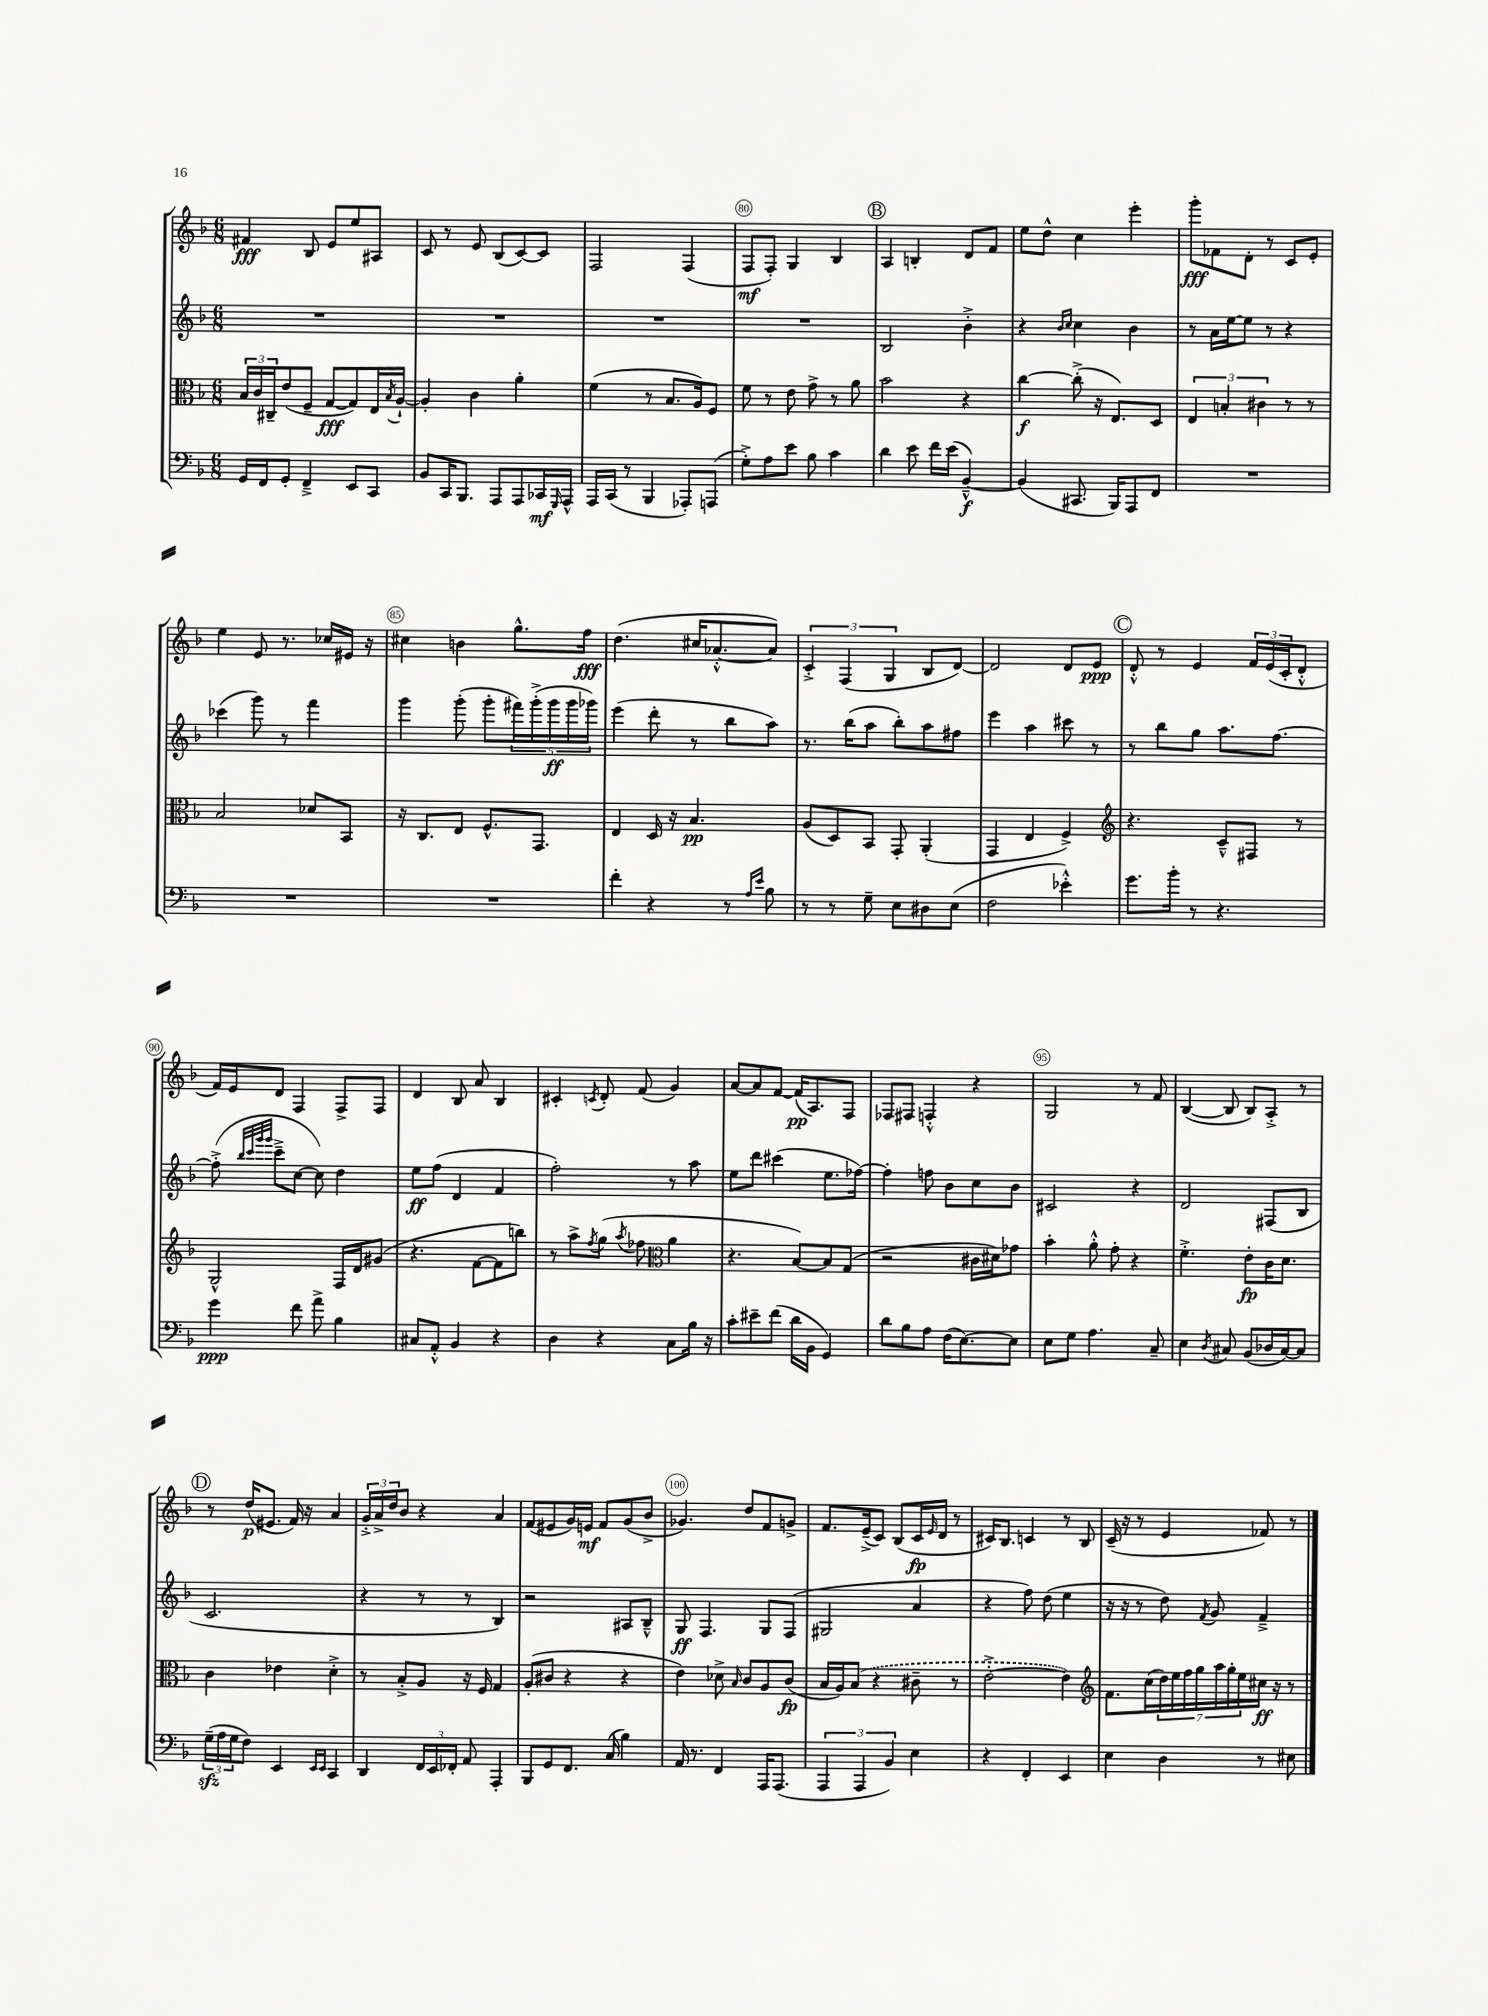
<<
\new StaffGroup <<
\new Staff = "s0" {
    \clef treble \key f \major \numericTimeSignature \time 6/8
    fis'4\fff bes8 e'8 e''8 ais8 |
    c'8 r8 e'8 bes8( c'8~) c'8 |
    f2 f4( |
    f8\mf f8-.) g4 bes4 |
    \mark \markup { \circle "B" } a4 b4-. d'8 f'8 |
    e''8 d''8-^ c''4 e'''4-. |
    g'''8-.\fff fes'8 d'8-. r8 c'8 e'8-. |
    e''4 e'8 r8. ces''16 eis'16 r16 |
    cis''4 b'4 g''8.-^ f''16\fff |
    d''4.( cis''16 aes'8.~-.-^ aes'8) |
    \tuplet 3/2 { c'4-.-> f4( g4 } bes8 d'8~) |
    d'2 d'8 e'8\ppp |
    \mark \markup { \circle "C" } d'8-.-^ r8 e'4 \tuplet 3/2 { f'16 e'16( c'16-. } d'8-.-^ |
    f'16) e'16 d'8 f4 f8-> f8 |
    d'4 bes8 a'8 bes4 |
    cis'4-. \acciaccatura { c'8 } d'8-. f'8( g'4) |
    a'8~ a'8 f'8~ f'16\pp( a8.) f8 |
    fes8 fis8 f4-.-^ r4 |
    g2 r8 f'8 |
    bes4~( bes8 bes8) a8-.-> r8 |
    \mark \markup { \circle "D" } r8 d''16\p( eis'8. f'16) r16 a'4 |
    \tuplet 3/2 { g'16-.-> a'16-> d''16 } bes'8 r4 a'4 |
    f'8( eis'8 g'16) e'16\mf f'8 g'8( bes'8-> |
    ges'4.) d''8 f'8 g'8-> |
    f'8. e'16--->( c'8) bes8( c'16\fp \grace { e'16 } d'16 r8 |
    cis'16) bes8. c'4 r8 bes8 |
    c'16--( r16 r8 e'4 fes'8) r8 \bar "|." |
}
\new Staff = "s1" {
    \clef treble \key f \major \numericTimeSignature \time 6/8
    R2. |
    R2. |
    R2. |
    R2. |
    \mark \markup { \circle "B" } bes2 bes'4-.-> |
    r4 \grace { bes'16 c''16 } c''4 bes'4 |
    r8 a'16 e''16~ e''8 r8 r4 |
    ces'''4( g'''8) r8 f'''4 |
    g'''4 g'''8-.( g'''8-. \tuplet 5/4 { fis'''16) g'''16-.->( g'''16\ff g'''16 ges'''16) } |
    e'''4( d'''8-. r8 bes''8 a''8) |
    r8. bes''16( a''8 bes''8-.) a''8 fis''8 |
    e'''4 a''4 cis'''8 r8 |
    \mark \markup { \circle "C" } r8 bes''8 g''8 a''8. f''8.~ |
    f''8-.->( \grace { bes''32 c'''32 g'''32 g'''32 } c'''8---> c''8~ c''8) d''4 |
    e''8\ff f''8( d'4 f'4 |
    f''2-.) r8 a''8 |
    e''8 d'''8 cis'''4( e''8. fes''16~) |
    fes''4-. f''8 bes'8 c''8 bes'8 |
    cis'2 r4 |
    d'2 fis8( bes8 |
    \mark \markup { \circle "D" } c'2. |
    r4 r8 r8 bes4) |
    r2 ais8 bes8---^ |
    g8\ff f4. g8 f8( |
    gis2 a'4 |
    r4 f''8) d''8( e''4 |
    r16 r16 r8 d''8) \acciaccatura { f'8 } g'8 f'4---> \bar "|." |
}
\new Staff = "s2" {
    \clef alto \key f \major \numericTimeSignature \time 6/8
    \tuplet 3/2 { bes16 c'16 cis16-- } e'8( f8-- g8~\fff g8) e16 \acciaccatura { bes8 } a16~-! |
    a4-. c'4 a'4-. |
    f'4( r8 bes8. a16) f8 |
    f'8 r8 e'8 g'8-> r8 a'8 |
    \mark \markup { \circle "B" } bes'2 r4 |
    c''4~\f c''8-.->( r16 e8.) d8 |
    \tuplet 3/2 { e4 b4-. cis'4 } r8 r8 |
    bes2 des'8 bes,8 |
    r16 c8. e8 f8.-^ g,8. |
    e4 d16 r16 bes4.\pp |
    a8( d8) bes,8 g,8-. a,4-.( |
    g,4 e4 f4->) |
    \mark \markup { \circle "C" } \clef treble r4. c'8---^ fis8 r8 |
    g2-^ f16 d'16 gis'8( |
    r4. f'8~ f'8 b''8) |
    r8 a''8-> \acciaccatura { f''8 } g''8( \acciaccatura { a''8 } fes''8 \clef alto a'4 |
    r4. bes8~) bes8 g8( |
    r2 cis'16 dis'16) ges'8 |
    bes'4-. a'8-.-^ g'8-. r4 |
    f'4.-.-> e'8-.\fp c'16 d'8. |
    \mark \markup { \circle "D" } c'4 ees'4 d'4-.-> |
    r8 bes8-.-> a8 r16 f16 g4 |
    a8-.( cis'8 r4 r4 |
    e'4) des'8-> \grace { bes16 } c'8 a8 c'8\fp( |
    bes16 a16) \once \slurDashed bes8( r4 cis'8-- r8 |
    e'2~-.-> e'4) |
    \clef treble f'8. c''16( \tuplet 7/4 { d''16) e''16 f''16 g''16 a''16 g''16-. e''16 } cis''16\ff r16 r8 \bar "|." |
}
\new Staff = "s3" {
    \clef bass \key f \major \numericTimeSignature \time 6/8
    g,16 f,16 g,8-. f,4---> e,8 c,8 |
    bes,8 c,16 bes,,8. a,,8 a,,8 ces,16\mf \grace { g,,16 } a,,16-^ |
    a,,16 c,16( r8 bes,,4 aes,,8-.) a,,8( |
    g8-.->) a8 e'8 bes8 c'4 |
    \mark \markup { \circle "B" } d'4 e'8 f'16 e'16( bes,4~---^\f) |
    bes,4( cis,8. bes,,16) a,,8 f,8 |
    R2. |
    R2. |
    R2. |
    f'4-. r4 r8 \grace { a16 e'16 } bes8 |
    r8 r8 g8-- e8 dis8 e8( |
    f2 ees'4-.-^) |
    \mark \markup { \circle "C" } g'8. bes'16-. r8 r4. |
    g'4\ppp f'8 a'8-> bes4 |
    cis8 a,8-.-^ bes,4 r4 |
    d4 r4 c8 bes16 r16 |
    c'8-. eis'8-- f'8( d'16 bes,16 g,4) |
    d'8 bes8 a8 f16( e8.~) e8 |
    e8 g8 a4. c8-- |
    e4 \acciaccatura { d8 } cis8 bes,8( des16 cis16~) cis8 |
    \mark \markup { \circle "D" } \tuplet 3/2 { g16--\sfz( a16 g16 } f8) e,4 \grace { e,16 e,16 } c,4 |
    d,4 \tuplet 3/2 { f,16 e,16 fes,16-. } a,8 a,,4-. |
    bes,,8 g,8 f,8. c16( bes4) |
    a,16 r8. f,4 a,,16 a,,8.( |
    \tuplet 3/2 { a,,4 a,,4 bes,4) } e4 |
    r4 f,4-. e,4 |
    e4 d4 r8 eis8 \bar "|." |
}
>>
>>
\layout { \context { \Score currentBarNumber = #77 \override BarNumber.break-visibility = ##(#f #t #t) barNumberVisibility = #(every-nth-bar-number-visible 5) \override BarNumber.stencil = #(make-stencil-circler 0.1 0.3 ly:text-interface::print) } }
